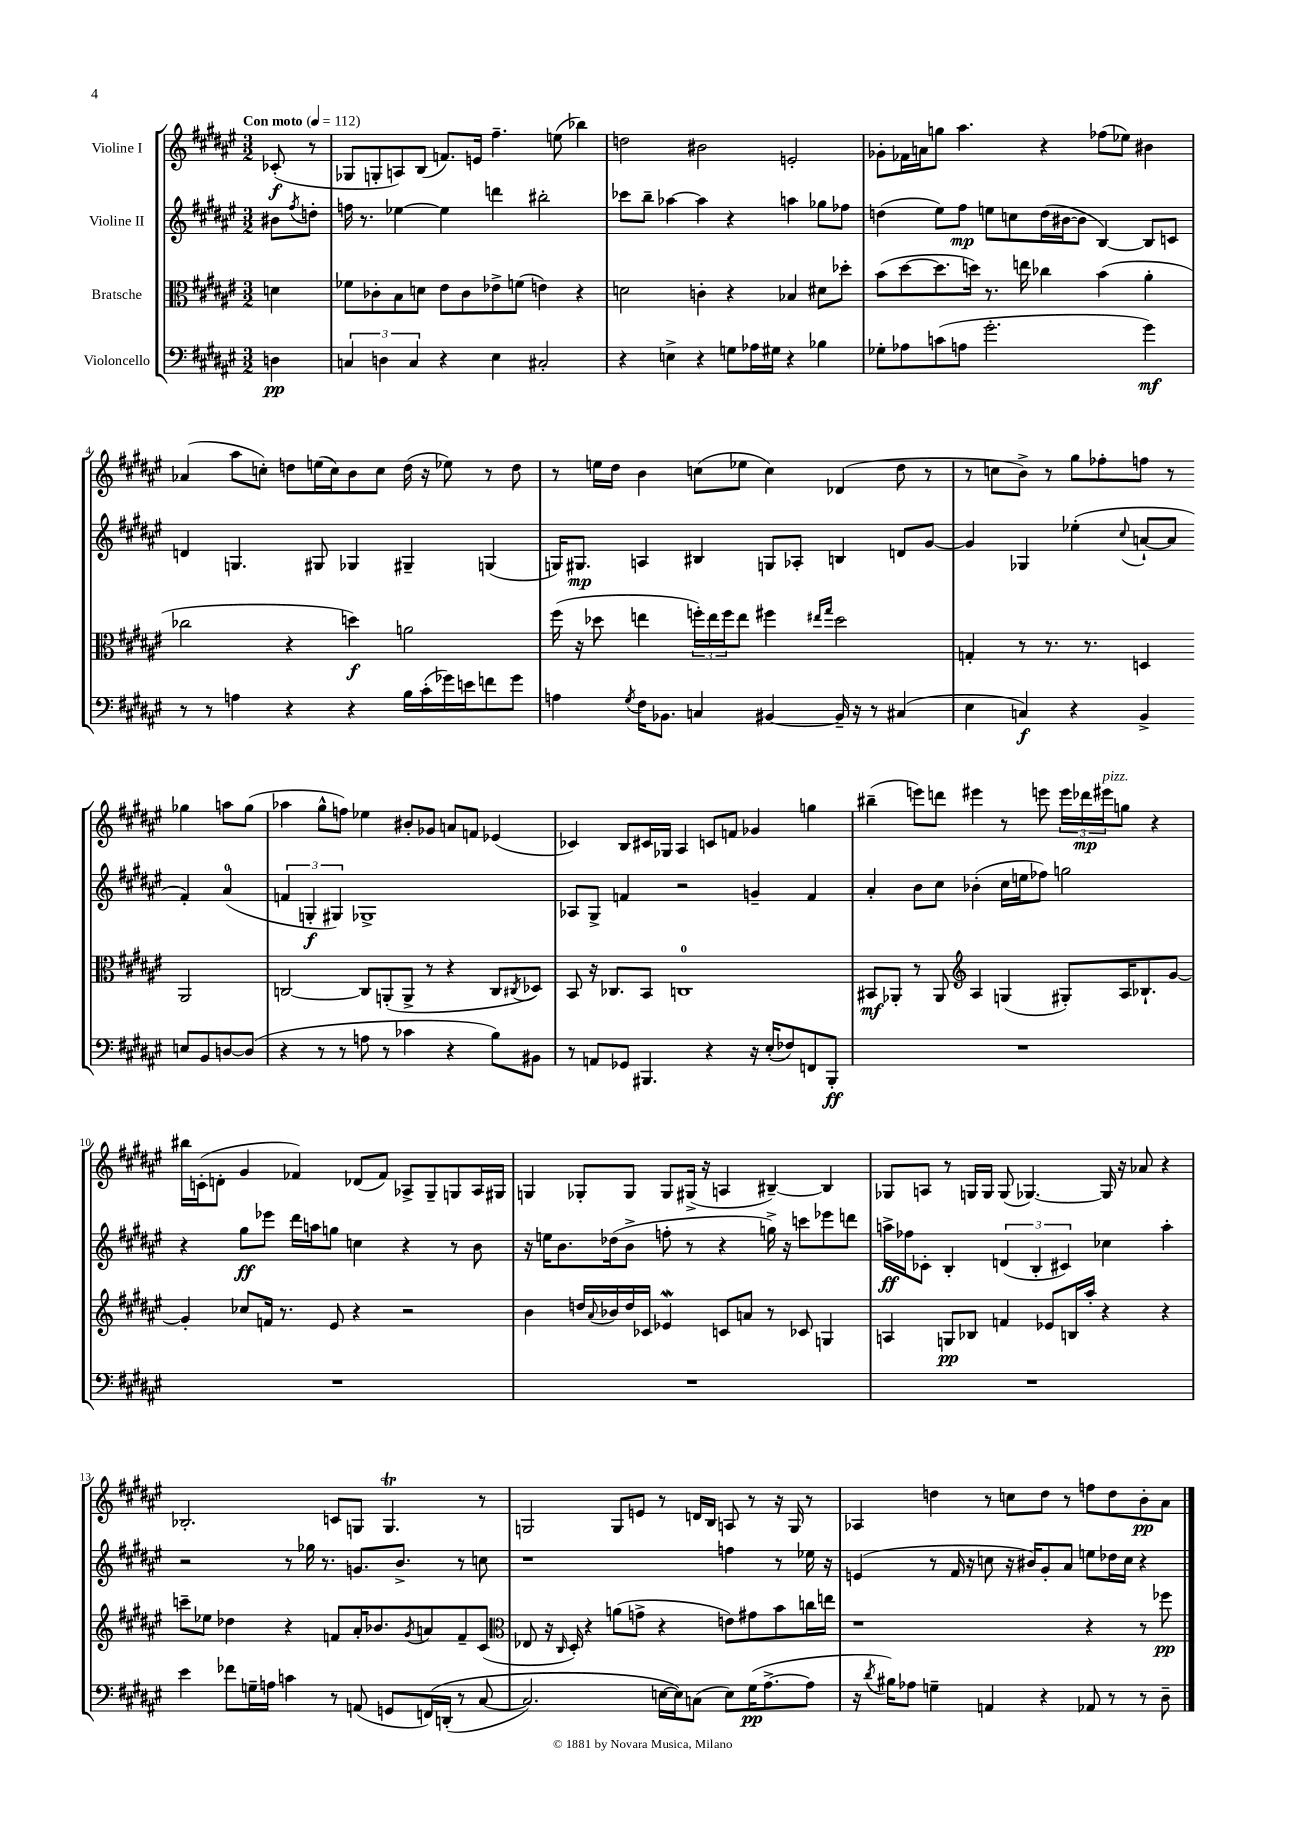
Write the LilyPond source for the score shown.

<<
\new StaffGroup <<
\new Staff = "s0" \with { instrumentName = "Violine I" } {
    \clef treble \key fis \major \numericTimeSignature \time 3/2 \partial 4 \tempo "Con moto" 4 = 112
    ces'8-.\f( r8 |
    ges8 g8-. a8) b8( f'8.) e'16 fis''4.-- e''8( bes''4) |
    d''2 bis'2 e'2-. |
    ges'8-. fes'16 a'16 g''8 ais''4. r4 fes''8( ees''8) bis'4 |
    aes'4( ais''8 c''8-.) d''8 e''16( c''16) b'8 c''8 d''16( r16 ees''8) r8 d''8 |
    r8 e''16 dis''16 b'4 c''8( ees''8 c''4) des'4( dis''8 r8 |
    r8 c''8 b'8->) r8 gis''8 fes''8-. f''8 r8 ges''4 a''8 ges''8( |
    aes''4 gis''8-^ f''8) ees''4 bis'8-. ges'8 a'8 f'8 ees'4( |
    ces'4) b8 cis'16 ges16 ais4 c'8 f'8 ges'4 g''4 |
    bis''4--( e'''8) d'''8 eis'''4 r8 e'''8 \tuplet 3/2 { e'''16 des'''16\mp eis'''16^\markup { \italic "pizz." } } g''8 r4 |
    bis''16 c'16-.( d'8-. gis'4 fes'4) des'8( fes'8) aes8-> gis8-- g8 aes16 gis16 |
    g4 ges8-. ges8 ges8 gis16->( r16 a4 bis4~--) bis4 |
    ges8 a8 r8 g16 g16 g8( ges4.~) ges16 r16 aes'8 r4 |
    bes2.-. c'8 g8 g4.\trill r8 |
    g2 g8 e'8 r8 d'16 b16 a8 r8 r16 g16 r8 |
    aes4 d''4 r8 c''8 d''8 r8 f''8 d''8 b'8-.\pp ais'8 \bar "|." |
}
\new Staff = "s1" \with { instrumentName = "Violine II" } {
    \clef treble \key fis \major \numericTimeSignature \time 3/2 \partial 4
    bis'8 \acciaccatura { fis''8 } d''8-. |
    f''16 r8. ees''4~ ees''4 d'''4 bis''2-. |
    ces'''8 b''8-- aes''4~ aes''4 r4 a''4 ges''8 fes''8 |
    d''4( eis''8) fis''8\mp e''8 c''8 d''16( bis'16~ bis'8 b4~) b8 c'8 |
    d'4 g4. gis8 ges4 gis4-- g4( |
    g16) gis8.\mp a4 bis4 g8 aes8-. b4 d'8 gis'8~ |
    gis'4 ges4 ees''4-.( \appoggiatura { cis''8 } a'8~-! a'8 fis'4-.) a'4-0( |
    \tuplet 3/2 { f'4 g4-.\f gis4) } ges1-> |
    aes8 gis8-> f'4 r2 g'4-- f'4 |
    ais'4-. b'8 cis''8 bes'4-.( cis''16 e''16 fes''8) g''2 |
    r4 gis''8\ff ees'''8 dis'''16 a''16 g''8 c''4 r4 r8 b'8 |
    r16 e''16 b'8. des''16( b'8-> f''8-. r8 r4 g''16->) r16 c'''8 ees'''8 d'''8 |
    a''16->\ff fes''16 ces'8-. b4-. \tuplet 3/2 { d'4( b4-. cis'4) } ces''4 a''4-. |
    r2 r8 ges''16 r8. g'8. b'8.-> r8 c''8 |
    r1 f''4 r8 ees''16 r16 |
    e'4( r8 fis'16 r16 c''8 r16 bis'16) gis'8-. ais'8 e''8 des''16 c''16 r4 \bar "|." |
}
\new Staff = "s2" \with { instrumentName = "Bratsche" } {
    \clef alto \key fis \major \numericTimeSignature \time 3/2 \partial 4
    d'4 |
    fes'8 ces'8-. b8 d'8 eis'8 ces'8 ees'8-> f'8( e'4) r4 |
    d'2 c'4-. r4 bes4 dis'8 des''8-. |
    b'8( dis''8~ dis''8. d''16) r8. e''16 ces''4 b'4( ais'4-. |
    ces''2 r4 d''4\f) a'2 |
    fis''16( r16 des''8 e''4 \tuplet 3/2 { f''16-.) e''16 f''16 } e''8 fis''4 \grace { eis''16 gis''16 } des''2 |
    g4-. r8 r8. r8. d4 ais,2 |
    c2~ c8 a,8-.( a,8-> r8 r4 c8 \acciaccatura { cis8 } des8) |
    b,8 r16 ces8. b,8 c1-0 |
    bis,8\mf aes,8-. r8 aes,8 \clef treble ais4 g4( gis8-.) ais16 bes8.-! gis'8~ |
    gis'4-. ces''8 f'16 r8. eis'8 r4 r2 |
    b'4 d''16 \appoggiatura { ais'8 } bes'16 d''16 ces'16 ees'4\mordent c'8 a'8 r8 ces'8 g4 |
    a4 g8\pp bes8 f'4 ees'8 b16 ais''16-. r4 r4 |
    c'''8-- ees''8 des''4 r4 f'8 ais'16-. bes'8. \acciaccatura { gis'8 } a'8 f'8-- cis'8( |
    \clef alto ees8 r16 \grace { cis16 } dis16-.) r4 a'8( g'8-> r4 e'8) gis'8 b'8 c''16 e''16 |
    r1 r4 r8 fes''8\pp \bar "|." |
}
\new Staff = "s3" \with { instrumentName = "Violoncello" } {
    \clef bass \key fis \major \numericTimeSignature \time 3/2 \partial 4
    d4\pp |
    \tuplet 3/2 { c4 d4 c4 } r4 eis4 cis2-. |
    r4 e4-> r4 g8 aes16 gis16 r4 bes4 |
    ges8-. aes8 c'8( a8 gis'2.-. gis'4\mf) |
    r8 r8 a4 r4 r4 b16 cis'16-.( ges'16) e'16 f'8 ges'8 |
    a4 \acciaccatura { gis8 } fis16 bes,8. c4 bis,4~ bis,16-- r16 r8 cis4( |
    eis4 c4\f) r4 b,4-> e8 b,8 d8~ d8( |
    r4 r8 r8 a8 r8 ces'4 r4 b8) bis,8 |
    r8 a,8 ges,8 bis,,4. r4 r16 eis16-.( fes8) f,8 bis,,8-.\ff |
    R1. |
    R1. |
    R1. |
    R1. |
    eis'4 fes'8 g16-- a16 c'4 r8 a,8( g,8 f,16)\( d,16-.( r8 cis8~ |
    cis2.) e16~ e16\) c8( e8) gis16\pp( ais8.~-> ais8 |
    r16 \acciaccatura { dis'8 } bis16) aes8 g4-- a,4 r4 aes,8 r8 r8 dis8-- \bar "|." |
}
>>
>>
